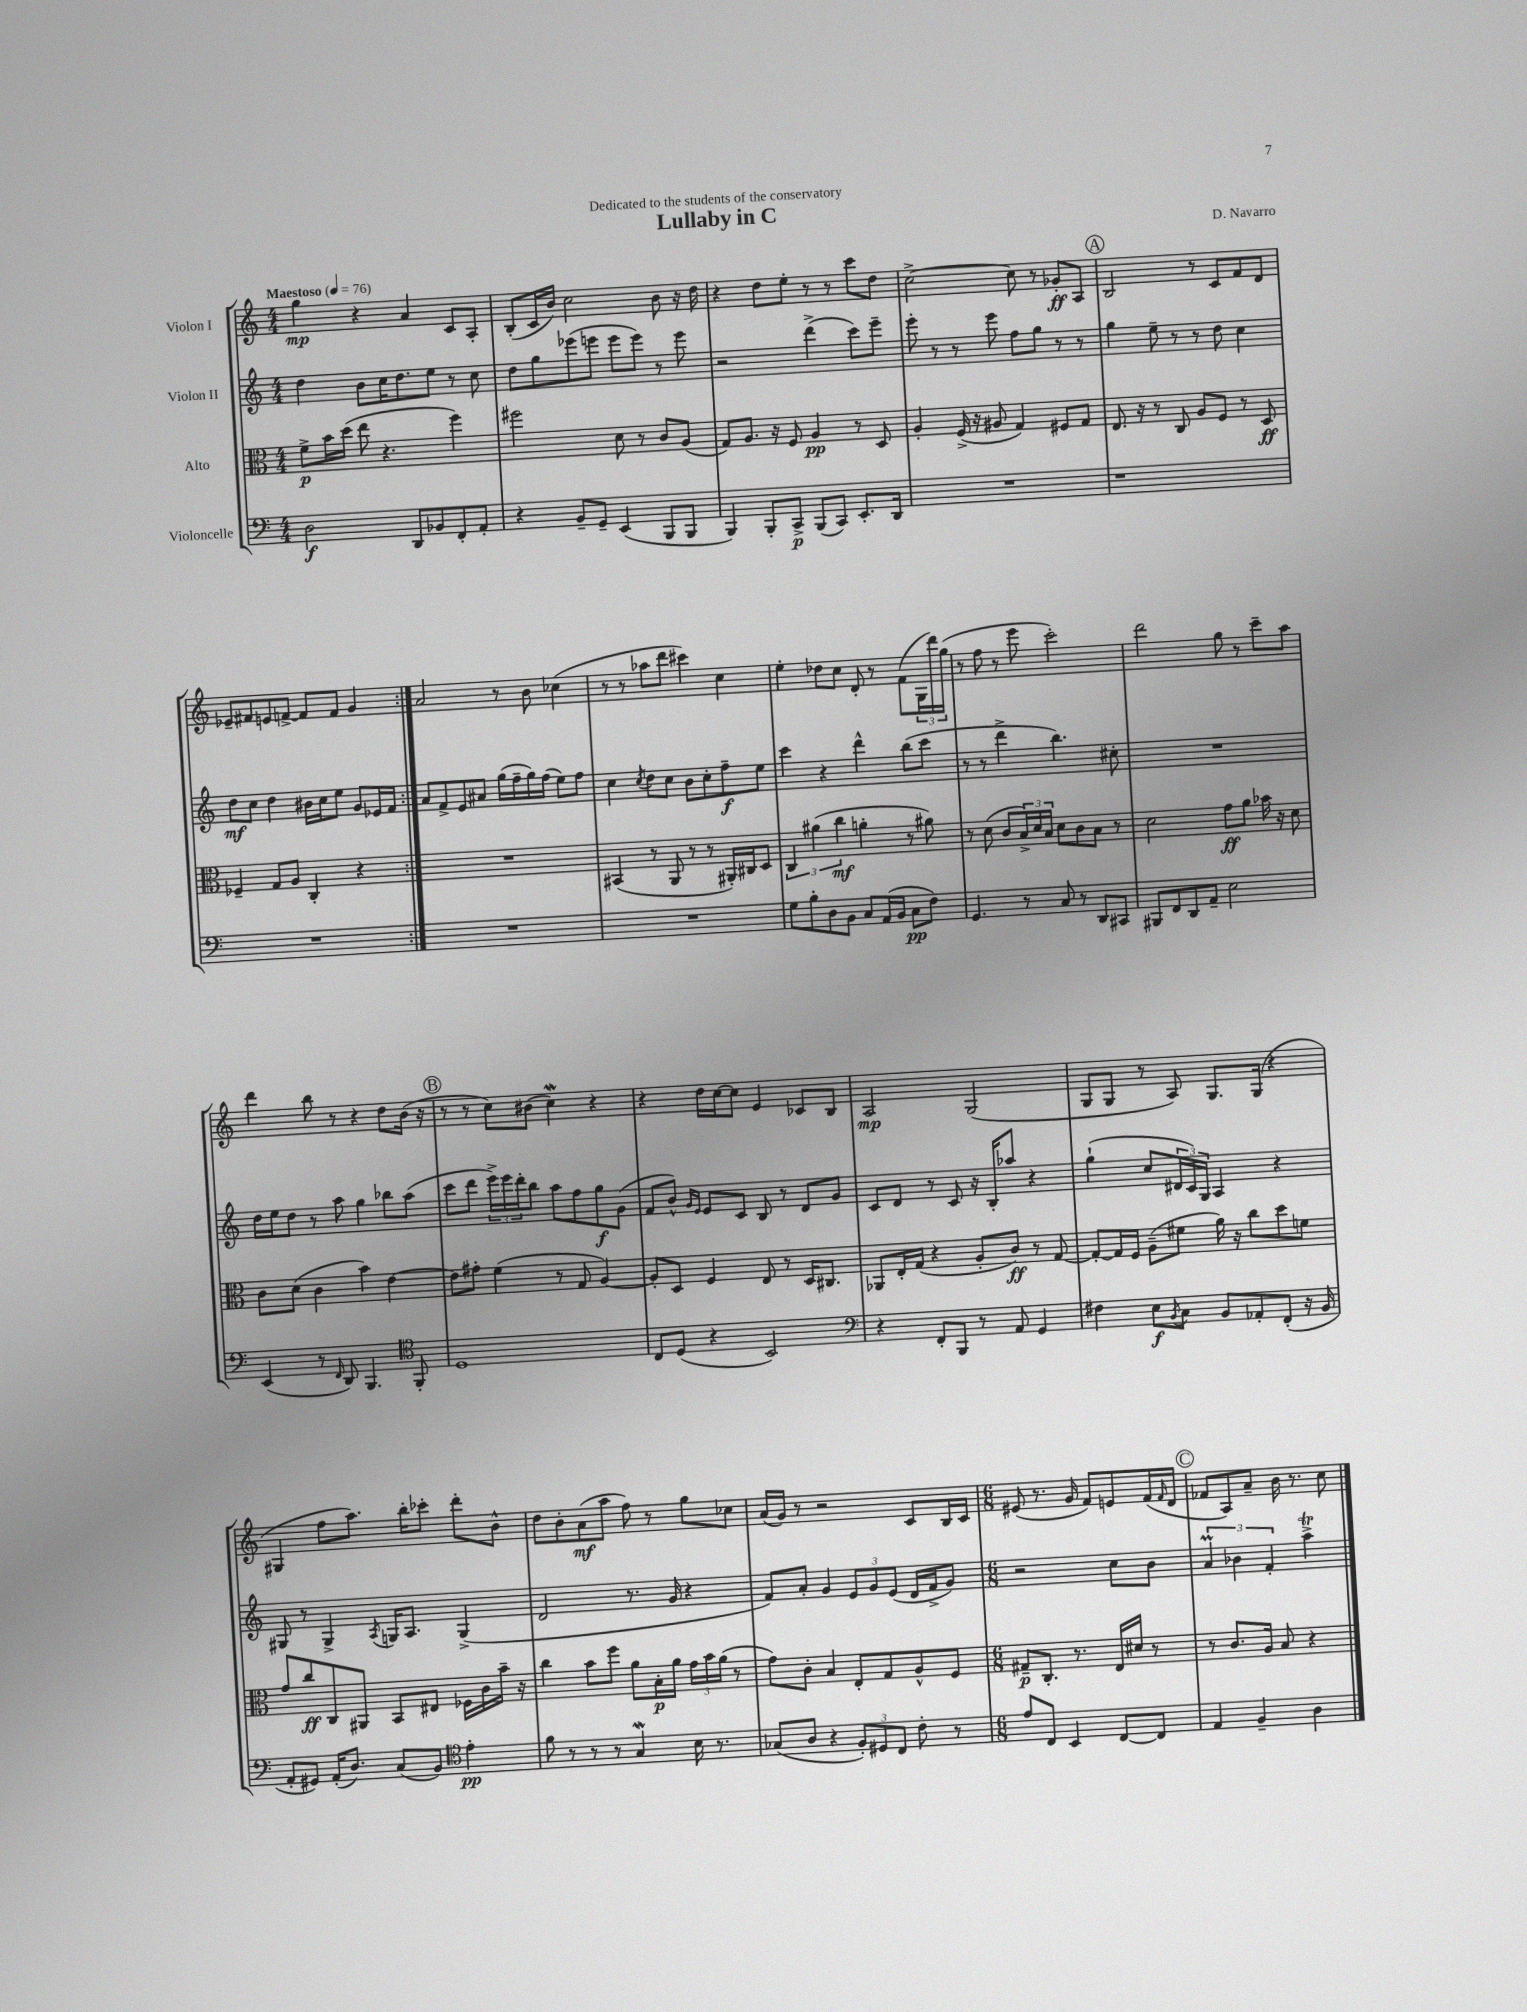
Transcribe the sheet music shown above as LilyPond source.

\header { title = "Lullaby in C" composer = "D. Navarro" dedication = "Dedicated to the students of the conservatory" }
<<
\new StaffGroup <<
\new Staff = "s0" \with { instrumentName = "Violon I" } {
    \clef treble \key c \major \numericTimeSignature \time 4/4 \tempo "Maestoso" 4 = 76
    \repeat volta 2 { g''4\mp r4 a'4 c'8 a8-. |
    b8-.( c'16 b'16) c''2 b'8 r16 d''16 |
    r4 d''8 e''8-. r8 r8 c'''8 d''8 |
    c''2~-> c''8 r8 ges'8-.\ff a8 |
    \mark \markup { \circle "A" } b2 r8 c'8 f'8 d'8 |
    ees'8-- fis'8 e'8 f'8~-> f'8 f'8 g'4 | }
    a'2 r8 b'8 ces''4( |
    r8 r8 aes''8 d'''8 cis'''4) c''4 |
    e''4-. des''8 c''8 d'8-. r8 f'8( \tuplet 3/2 { g16 d'''16) g''16( } |
    r8 f''8 r8 e'''8 c'''2-.) |
    d'''2 g''8 r8 c'''8-- a''8 |
    d'''4 b''8 r8 r4 d''8 b'16( r16 |
    \mark \markup { \circle "B" } r8 r8 c''8) bis'8( c''4\mordent) r4 |
    r4 d''16 c''16~ c''8 e'4 ces'8 b8 |
    a2\mp g2( |
    g8 g8 r8 a8) g8. g16( r4 |
    gis4 f''8 a''8.) b''16-. ces'''8-. d'''8-. b'8-^ |
    d''8 b'8-. a'8\mf( a''8 f''8) r8 g''8 ces''8 |
    a'16( g'16) r8 r2 c'8 b16 c'16 |
    \numericTimeSignature \time 6/8 eis'8( r8. g'16 f'8) e'8 f'16( \grace { f'16 } d'16 |
    \mark \markup { \circle "C" } fes'8 a8) a'8-- b'16 r8. c''8 \bar "|." |
}
\new Staff = "s1" \with { instrumentName = "Violon II" } {
    \clef treble \key c \major \numericTimeSignature \time 4/4
    \repeat volta 2 { d''4 b'8 c''16 d''8. e''8 r8 c''8 |
    d''8 g''8 ees'''8( e'''8 e'''8 e'''8) r8 e'''8 |
    r2 d'''4->( c'''8) e'''8-- |
    e'''8-. r8 r8 e'''8 f''8 g''8 r8 r8 |
    \mark \markup { \circle "A" } g''4 e''8-- r8 r8 d''8 c''4 |
    d''8\mf c''8 d''4 bis'16 c''16 e''8 g'8 ees'16 f'16 | }
    a'8 f'8-> e'8 ais'8 g''16( f''16-- g''16) f''16( e''8) f''8 |
    c''4 \acciaccatura { c''8 } d''8 c''8 b'8 c''8-. f''8--\f e''8 |
    c'''4 r4 d'''4-^ b''8( c'''8 |
    r8 r8 d'''4-> b''4.) cis''8-. |
    R1 |
    d''16 e''16 d''8 r8 a''8 g''4 bes''8 a''8( |
    \mark \markup { \circle "B" } c'''8 d'''8 \tuplet 3/2 { e'''16->) e'''16 d'''16-. } b''8 a''8 f''8 g''8\f g'8( |
    f'8 b'8-^) \grace { g'16 e'16 } e'8 c'8 b8 r8 d'8 g'8 |
    c'8 d'8 r8 c'8 r16 b16-. aes''8 r4 |
    g''4-!( c''8 \tuplet 3/2 { dis'16 c'16) g16 } a4 r4 |
    gis8 r8 gis4-> \acciaccatura { a8 } g16 a8. g4->( |
    d'2 r8. g'16 r4 |
    f'8) a'8-. g'4 \tuplet 3/2 { e'8 g'8 e'8( } d'16 f'16-> g'8) |
    \numericTimeSignature \time 6/8 r2 c''8 b'8 |
    \mark \markup { \circle "C" } \tuplet 3/2 { a'4\prall bes'4 f'4-. } a''4->\trill \bar "|." |
}
\new Staff = "s2" \with { instrumentName = "Alto" } {
    \clef alto \key c \major \numericTimeSignature \time 4/4
    \repeat volta 2 { f'8->\p b'16 d''16( e''8 r4. f''4) |
    fis''2 d'8 r8 c'8 a8( |
    g8) a8. r16 f8 a4\pp r8 d8 |
    a4-. f16->( r16 ais8 g4) fis8 g8 |
    \mark \markup { \circle "A" } e8. r16 r8 c8 a8 f8 r8 d8\ff |
    fes4-- g8 a8 c4-. r4 | }
    R1 |
    bis,4( r8 a,8 r8 r8 ais,16-.) cis16 d8 |
    \tuplet 3/2 { c4 ais'4( c''4\mf } a'4-. r8 ais'8) |
    r8 d'8( c'8 \tuplet 3/2 { b16->) d'16 b16 } d'8 c'8 b8 r8 |
    d'2 g'8\ff a'8 bes'16 r16 d'8 |
    c'8 d'8( c'4 b'4) e'4~ |
    \mark \markup { \circle "B" } e'8 gis'8-. f'4( r8 g8 a4~) |
    a8-. d8 f4 e8 r8 d16 cis8. |
    aes,8 e16-. g16( r4 a8-. c'8\ff) r8 g8~ |
    g8~-. g16 f16 a8--( fis'8 a'16) r16 c''8 d''8 f'8 |
    g'8 c''8\ff c8 ais,8 b,8 eis8 fes16 c'16 b'16-- r16 |
    c''4 b'8 f''8 a'8 b16-.\p a'16 \tuplet 3/2 { g'16 b'16 a'16( } r8 |
    g'8) c'8-. b4 e8-. g8 a8-^ f8 |
    \numericTimeSignature \time 6/8 gis8--\p c8.-. r8. e16 dis'16 r8 |
    \mark \markup { \circle "C" } r8 c'8. a16 b8 r4 \bar "|." |
}
\new Staff = "s3" \with { instrumentName = "Violoncelle" } {
    \clef bass \key c \major \numericTimeSignature \time 4/4
    \repeat volta 2 { d2\f d,8 bes,8 f,8-. a,8-. |
    r4 b,8-- g,8-- e,4( b,,8 b,,8 |
    b,,4) b,,8-. c,8->\p b,,8( c,8) e,8.-. d,16 |
    R1 |
    \mark \markup { \circle "A" } r1 |
    R1 | }
    R1 |
    R1 |
    g8 b8-. d8 b,8 c8 a,16( b,16 c8\pp f8) |
    g,4. r8 c8 r8 d,8 cis,8 |
    bis,,8 f,8 d,8 a,8-- e2 |
    e,4( r8 \grace { f,16 } d,8) b,,4. \clef tenor f,8-. |
    \mark \markup { \circle "B" } d1 |
    c8 d8( r4 b,2) |
    \clef bass r4 f,8-. b,,8 r8 a,8 g,4 |
    fis4 e8\f \acciaccatura { b,8 } c8 b,8 aes,8-. f,8-.( r16 b,16 |
    a,8-. gis,8) a,16-.( d8.) c8( b,8) \clef tenor e'4-.\pp |
    f'8 r8 r8 r8 g4\mordent b16 r8. |
    ges8( a8 r4 \tuplet 3/2 { f8-.) dis8 c8 } c'8-. r8 |
    \numericTimeSignature \time 6/8 e'8 c8 b,4 c8~ c8 |
    \mark \markup { \circle "C" } e4 f4-- a4 \bar "|." |
}
>>
>>
\layout { \context { \Score \remove "Bar_number_engraver" } }
